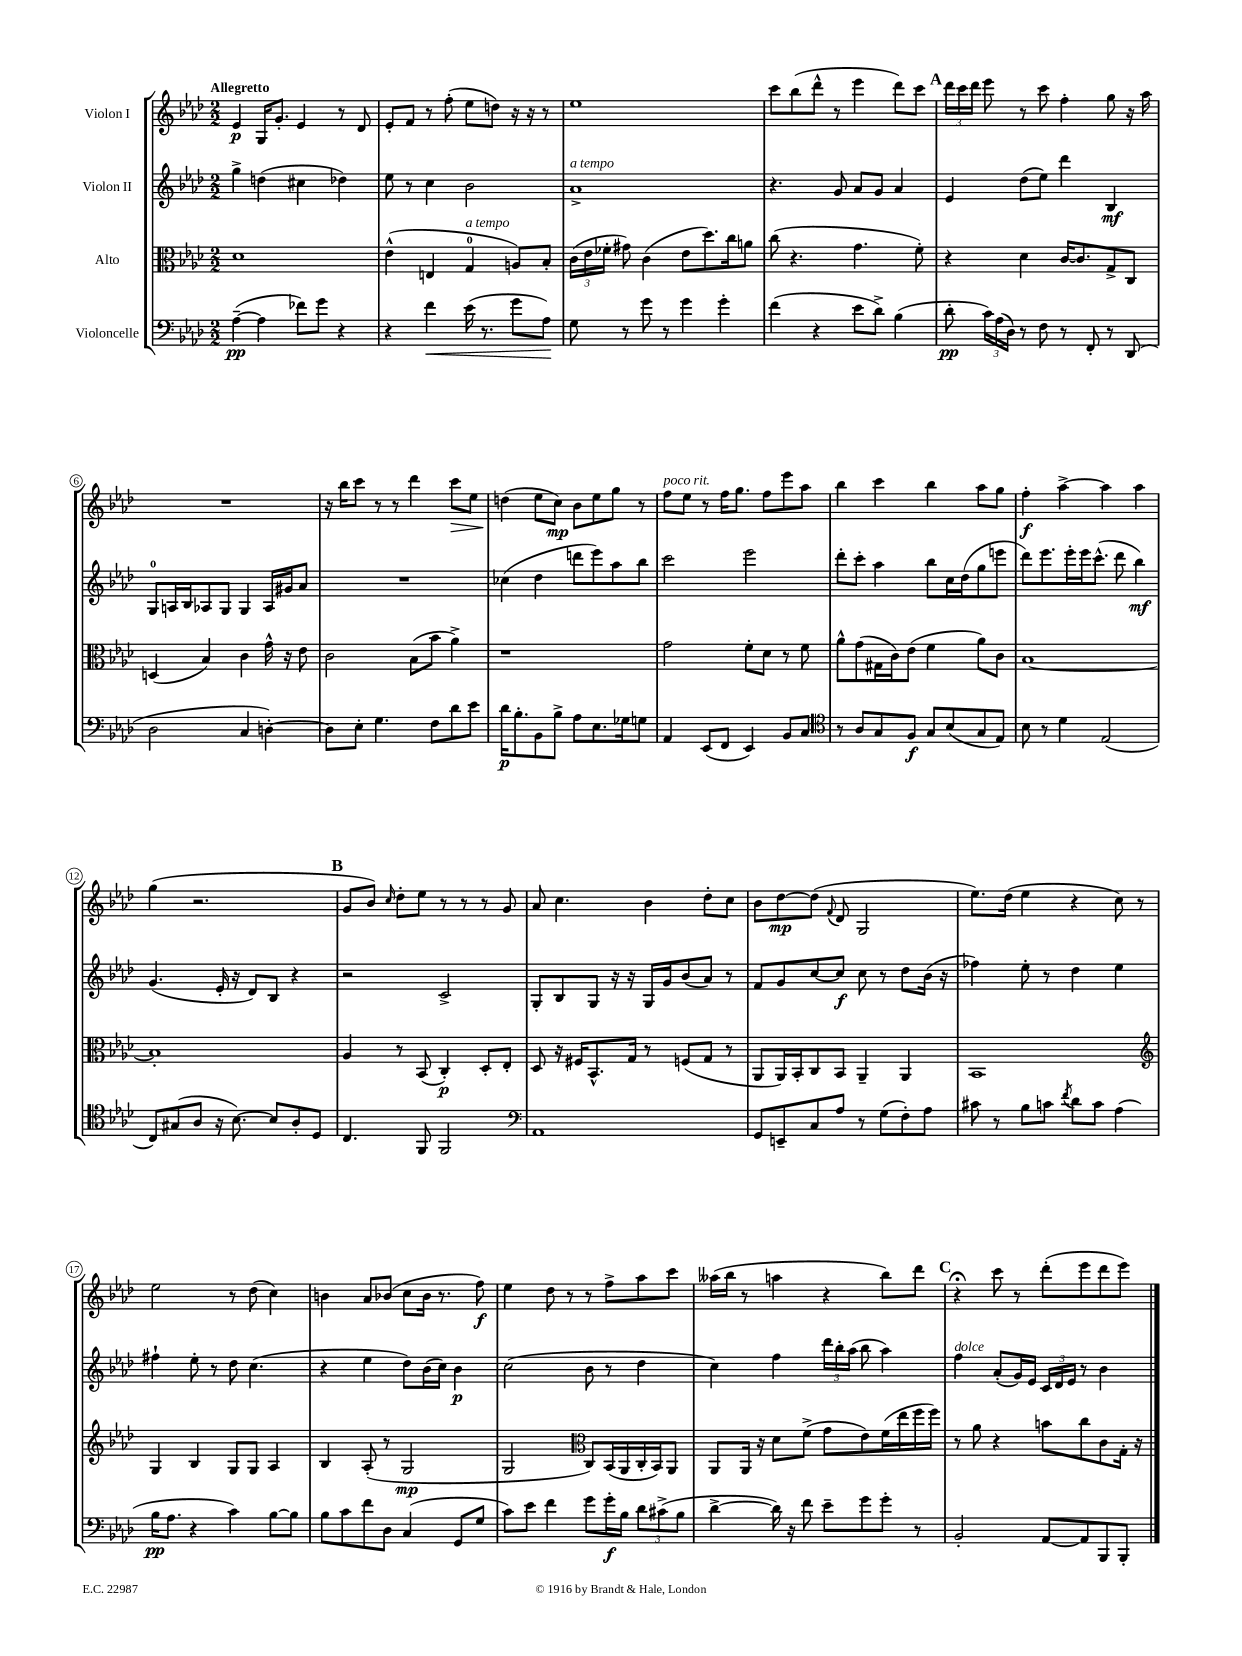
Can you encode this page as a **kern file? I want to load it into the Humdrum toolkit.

**kern	**kern	**kern	**kern
*staff4	*staff3	*staff2	*staff1
*clefF4	*clefC3	*clefG2	*clefG2
*k[b-e-a-d-]	*k[b-e-a-d-]	*k[b-e-a-d-]	*k[b-e-a-d-]
*M2/2	*M2/2	*M2/2	*M2/2
([4A-~	1d-	4gg^	4e-
4A-]	.	(4dd	16G
.	.	.	8.g'
8f-)	.	4cc#	4e-
8g	.	.	.
4r	.	4dd-)	8r
.	.	.	8d-
=	=	=	=
4r	(4e-^^	8ee-	8e-'
.	.	8r	8f
4f	4E	4cc	8r
.	.	.	(8ff'
(16e-	4G	2b-	8ee-
8.r	.	.	.
.	.	.	8dd)
8g	8A)	.	16r
.	.	.	16r
8A-)	8B-'	.	8r
=	=	=	=
8G	(24c	1a-^	1ee-
.	24e-	.	.
.	24f-'	.	.
8r	8g#)	.	.
8g	(4c	.	.
8r	.	.	.
4g	8e-	.	.
.	8.dd-)	.	.
4g'	.	.	.
.	16cc	.	.
.	8a	.	.
=	=	=	=
(4f	(8cc	4.r	8ccc
.	4.r	.	(8bb-
4r	.	.	8ddd-^^
.	.	8g	8r
8e-	4.g	8a-	4eee-
8d-^)	.	8g	.
(4B-	.	4a-	8ddd-)
.	8f')	.	8ccc
=	=	=	=
8d-'	4r	4e-	24ddd-
.	.	.	24ccc
.	.	.	24ddd-
24c)	.	.	8eee-
(24A-	.	.	.
24D-)	.	.	.
8r	4d-	(8dd-	8r
8F	.	8ee-)	8ccc
8r	[16c	4ddd-	4ff'
.	8.c]	.	.
8FF'	.	.	.
8r	8G^	4B-	8gg
(8DD-	8C	.	16r
.	.	.	16aa-
=	=	=	=
2D-	(4D	8G	1r
.	.	16A	.
.	.	16B-	.
.	4B-)	8A-	.
.	.	8G	.
4C	4c	4G	.
[4D')	16g^^	16A-	.
.	16r	16g#	.
.	8e-	8a-	.
=	=	=	=
8D]	2c	1r	16r
.	.	.	16bb-
8E-'	.	.	8ccc
4.G	.	.	8r
.	.	.	8r
.	(8B-	.	4ddd-
8F	8b-	.	.
8d-	4a-^)	.	8ccc
8e-	.	.	8ee-
=	=	=	=
16d-	1r	(4cc-	(4dd
8.B-'	.	.	.
8BB-	.	4dd-	8ee-
8B-^	.	.	8cc)
8A-	.	8ddd	8b-
8.E-	.	8eee-)	8ee-
.	.	8aa-	8gg
16G-	.	.	.
8G	.	8bb-	8r
=	=	=	=
4AA-	2g	2ccc	8ff
.	.	.	8ee-
(8EE-	.	.	8r
8FF	.	.	16ff
.	.	.	8.gg
4EE-)	8f'	2eee-	.
.	8d-	.	8ff
8BB-	8r	.	8eee-
8C	8f	.	8aa-
=	=	=	=
*clefC4	*	*	*
8r	8a-^^	8ddd-'	4bb-
8A-	(8g	8ccc'	.
8G	16G#	4aa-	4ccc
.	16c)	.	.
8F	(8e-	.	.
8G	4f	8bb-	4bb-
(8B-	.	16cc	.
.	.	(16dd-	.
8G	8a-)	8gg	8aa-
8E-)	8c	8eee	8gg
=	=	=	=
8B-	[1B-	8ddd-)	4ff'
8r	.	8.eee-	.
4d-	.	.	[4aa-^
.	.	16eee-'	.
.	.	16eee-	.
.	.	(8.ccc^^	.
(2E-	.	.	4aa-]
.	.	8ddd-	.
.	.	4bb-)	4aa-
=	=	=	=
8C)	1B-']	(4.g	(4gg
(8G#	.	.	.
8A-	.	.	2.r
16r	.	16e-'	.
[8.B-)	.	16r	.
.	.	8d-)	.
8B-]	.	8B-	.
8A-'	.	4r	.
8D-	.	.	.
=	=	=	=
4.C	4A-	2r	8g
.	.	.	8b-)
.	.	.	16qqcc
.	8r	.	8dd-'
8FF	(8BB-	.	8ee-
2FF	4C')	2c^	8r
.	.	.	8r
.	8D-'	.	8r
.	8E-'	.	8g
=	=	=	=
*clefF4	*	*	*
1AA-	8D-	8G'	8a-
.	16r	8B-	4.cc
.	16F#	.	.
.	8.BB-^^	8G	.
.	.	16r	.
.	16G	16r	.
.	8r	16G	4b-
.	.	16g	.
.	(8F	(8b-	.
.	8G	8a-)	8dd-'
.	8r	8r	8cc
=	=	=	=
8GG	8AA-	8f	8b-
8EE~	16AA-)	8g	[8dd-
.	16BB-'	.	.
8C	8C	[8cc	(8dd-]
.	.	.	8qqf
8A-	8BB-	8cc]	8d-
8r	4AA-~	8cc	2G
(8G	.	8r	.
8F')	4AA-	8dd-	.
8A-	.	(16b-	.
.	.	16r	.
=	=	=	=
8c#	1BB-	4ff-)	8.ee-)
8r	.	.	.
.	.	.	(16dd-
8B-	.	8ee-'	4ee-
8c	.	8r	.
8qf	.	.	.
8d-	.	4dd-	4r
8c	.	.	.
(4A-	.	4ee-	8cc)
.	.	.	8r
=	=	=	=
*	*clefG2	*	*
16B-	4G	4ff#`	2ee-
8.A-	.	.	.
4r	4B-	8ee-'	.
.	.	8r	.
4c)	8G	8dd-	8r
.	8G	(4.cc	(8dd-
[8B-	4A-	.	4cc)
8B-]	.	.	.
=	=	=	=
8B-	4B-	4r	4b
8c	.	.	.
8f	(8A-'	4ee-	8a-
8D-	8r	.	(8b-
(4C	2G	8dd-)	8cc
.	.	(16b-	16b-
.	.	16cc)	8.r
8GG	.	4b-	.
8G	.	.	8ff)
=	=	=	=
8c)	2G	(2cc	4ee-
8e-	.	.	.
4f	.	.	8dd-
.	.	.	8r
*	*clefC3	*	*
8g	8C)	8b-	8r
16g'	(16BB-	8r	8ff^
16B-	16AA-	.	.
12d-	16C'	4dd-	8aa-
.	16BB-)	.	.
(12c#^	.	.	.
.	8AA-	.	8ccc
12B-	.	.	.
=	=	=	=
[4d-^	8AA-	4cc)	(16aa--
.	.	.	16bb-
.	16AA-	.	8r
.	16r	.	.
16d-])	8d-	4ff	4aa
16r	.	.	.
8f	(8f^	.	.
8e-~	8g	24ddd-	4r
.	.	24bb-'	.
.	.	(24aa-	.
8g	8e-)	8bb-	.
8g'	(16f	4aa-)	8bb-)
.	16ee-	.	.
8r	16ff	.	8ddd-
.	16ff)	.	.
=	=	=	=
2BB-'	8r	4ff	4r;
.	8a-	.	.
.	4r	(8a-'	8ccc
.	.	16g)	8r
.	.	16e-	.
[8AA-	8b	24c	(8ddd-'
.	.	24d-	.
.	.	24e-	.
8AA-]	8cc	8r	8eee-
8BBB-	8c	4b-	8ddd-
8BBB-'	16G'	.	8eee-)
.	16r	.	.
==	==	==	==
*-	*-	*-	*-
